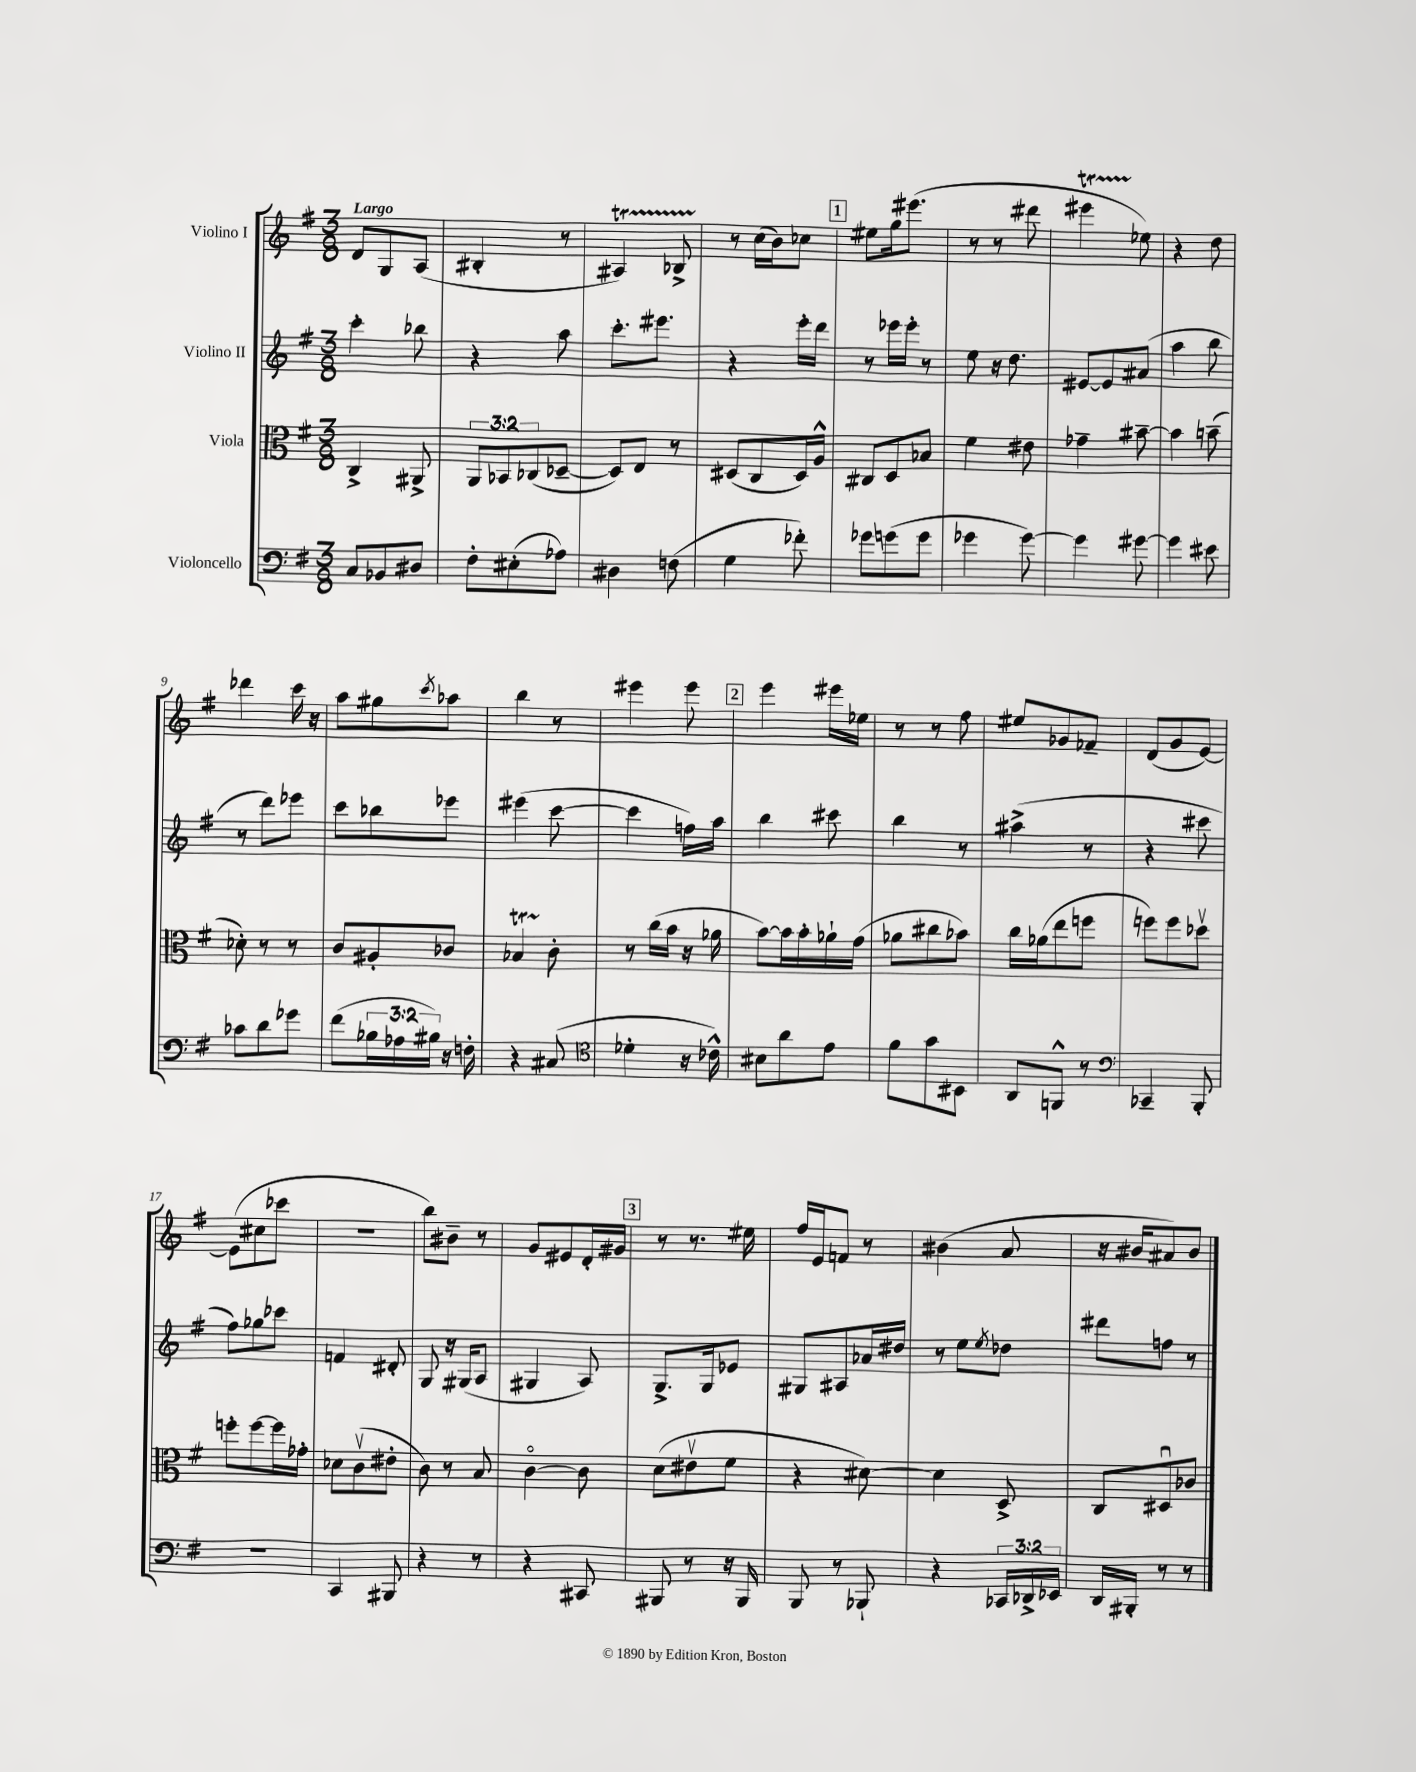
<<
\new StaffGroup <<
\new Staff = "s0" \with { instrumentName = "Violino I" } {
    \clef treble \key g \major \numericTimeSignature \time 3/8 \tempo "Largo"
    d'8 g8 a8( |
    bis4-. r8 |
    ais4\startTrillSpan) bes8-> |
    r8\stopTrillSpan c''16( b'16) ces''8 |
    \mark \markup { \box "1" } eis''8 g''16 eis'''8.( |
    r8 r8 dis'''8 |
    eis'''4\startTrillSpan ees''8\stopTrillSpan) |
    r4 d''8 |
    des'''4 c'''16 r16 |
    a''8 gis''8 \acciaccatura { c'''8 } aes''8 |
    b''4 r8 |
    eis'''4 eis'''8 |
    \mark \markup { \box "2" } e'''4 eis'''16 ees''16 |
    r8 r8 fis''8 |
    eis''8 ges'8 fes'8-- |
    d'8( g'8 e'8~) |
    e'8( cis''8 ces'''8 |
    R4. |
    b''8) bis'8-- r8 |
    g'8 eis'8 d'16-. gis'16 |
    \mark \markup { \box "3" } r8 r8. eis''16 |
    fis''16 e'16 f'8 r8 |
    bis'4( a'8 |
    r16 bis'16 ais'8) bis'8 \bar "|." |
}
\new Staff = "s1" \with { instrumentName = "Violino II" } {
    \clef treble \key g \major \numericTimeSignature \time 3/8
    c'''4-. bes''8 |
    r4 a''8 |
    c'''8.-. eis'''8. |
    r4 e'''16-. d'''16 |
    \mark \markup { \box "1" } r8 ees'''16 ees'''16-. r8 |
    e''8 r16 d''8. |
    eis'8~ eis'8 ais'8( |
    a''4 b''8 |
    r8 d'''8) ees'''8 |
    c'''8 bes''8 ees'''8 |
    eis'''4( c'''8~ |
    c'''4 f''16) a''16 |
    \mark \markup { \box "2" } b''4 cis'''8 |
    b''4 r8 |
    ais''4->( r8 |
    r4 cis'''8 |
    fis''8) ges''8 ces'''8 |
    f'4 dis'8-. |
    g8 r16 gis16( a8 |
    gis4 a8) |
    \mark \markup { \box "3" } g8.-> g16 ees'8 |
    gis8 ais8 aes'16 dis''16 |
    r8 e''8 \acciaccatura { e''8 } des''8 |
    dis'''8 f''8 r8 \bar "|." |
}
\new Staff = "s2" \with { instrumentName = "Viola" } {
    \clef alto \key g \major \numericTimeSignature \time 3/8 \override Staff.TupletNumber.text = #tuplet-number::calc-fraction-text
    c4-> ais,8-> |
    \tuplet 3/2 { a,8 bes,8 ces8( } des8~-- |
    des8) e8 r8 |
    dis8( c8 dis16) a16-^ |
    \mark \markup { \box "1" } cis8 d8 bes8 |
    fis'4 eis'8 |
    ges'4-- bis'8~-- |
    bis'4 b'8--( |
    des'8-.) r8 r8 |
    c'8 ais8-. ces'8 |
    bes4\startTrillSpan c'8-.\stopTrillSpan |
    r8 c''16( b'16 r16 aes'16 |
    \mark \markup { \box "2" } b'8~) b'16 b'16-. aes'16-! g'16( |
    aes'8 cis''8 bes'8) |
    c''16 aes'16( e''8 f''8 |
    f''8) f''8 des''8\upbow |
    f''8-. f''8~ f''16 ges'16-. |
    des'8 c'8\upbow( eis'8-. |
    c'8) r8 b8 |
    c'4~\flageolet c'8 |
    \mark \markup { \box "3" } d'8( eis'8\upbow fis'8 |
    r4 dis'8~) |
    dis'4 d8-> |
    c8 dis8\downbow ces'8 \bar "|." |
}
\new Staff = "s3" \with { instrumentName = "Violoncello" } {
    \clef bass \key g \major \numericTimeSignature \time 3/8 \override Staff.TupletNumber.text = #tuplet-number::calc-fraction-text
    c8 bes,8 dis8 |
    fis8-. eis8-.( aes8) |
    dis4 f8( |
    g4 fes'8-.) |
    \mark \markup { \box "1" } ges'8 g'8( g'8 |
    ges'4 ges'8~) |
    ges'4 gis'8~ |
    gis'4 eis'8 |
    ces'8 d'8 ges'8 |
    fis'8( \tuplet 3/2 { bes16 aes16 bis16) } r16 f16-. |
    r4 cis8( |
    \clef tenor des'4-. r16 ces'16-^) |
    \mark \markup { \box "2" } bis8 a'8 e'8 |
    fis'8 g'8 bis,8 |
    a,8 f,8-^ r8 |
    \clef bass ces,4-- b,,8-. |
    R4. |
    c,4 bis,,8 |
    r4 r8 |
    r4 cis,8 |
    \mark \markup { \box "3" } bis,,8 r8 r16 bis,,16 |
    b,,8 r8 bes,,8-! |
    r4 \tuplet 3/2 { ces,16 des,16-> ees,16 } |
    d,16 bis,,16-. r8 r8 \bar "|." |
}
>>
>>
